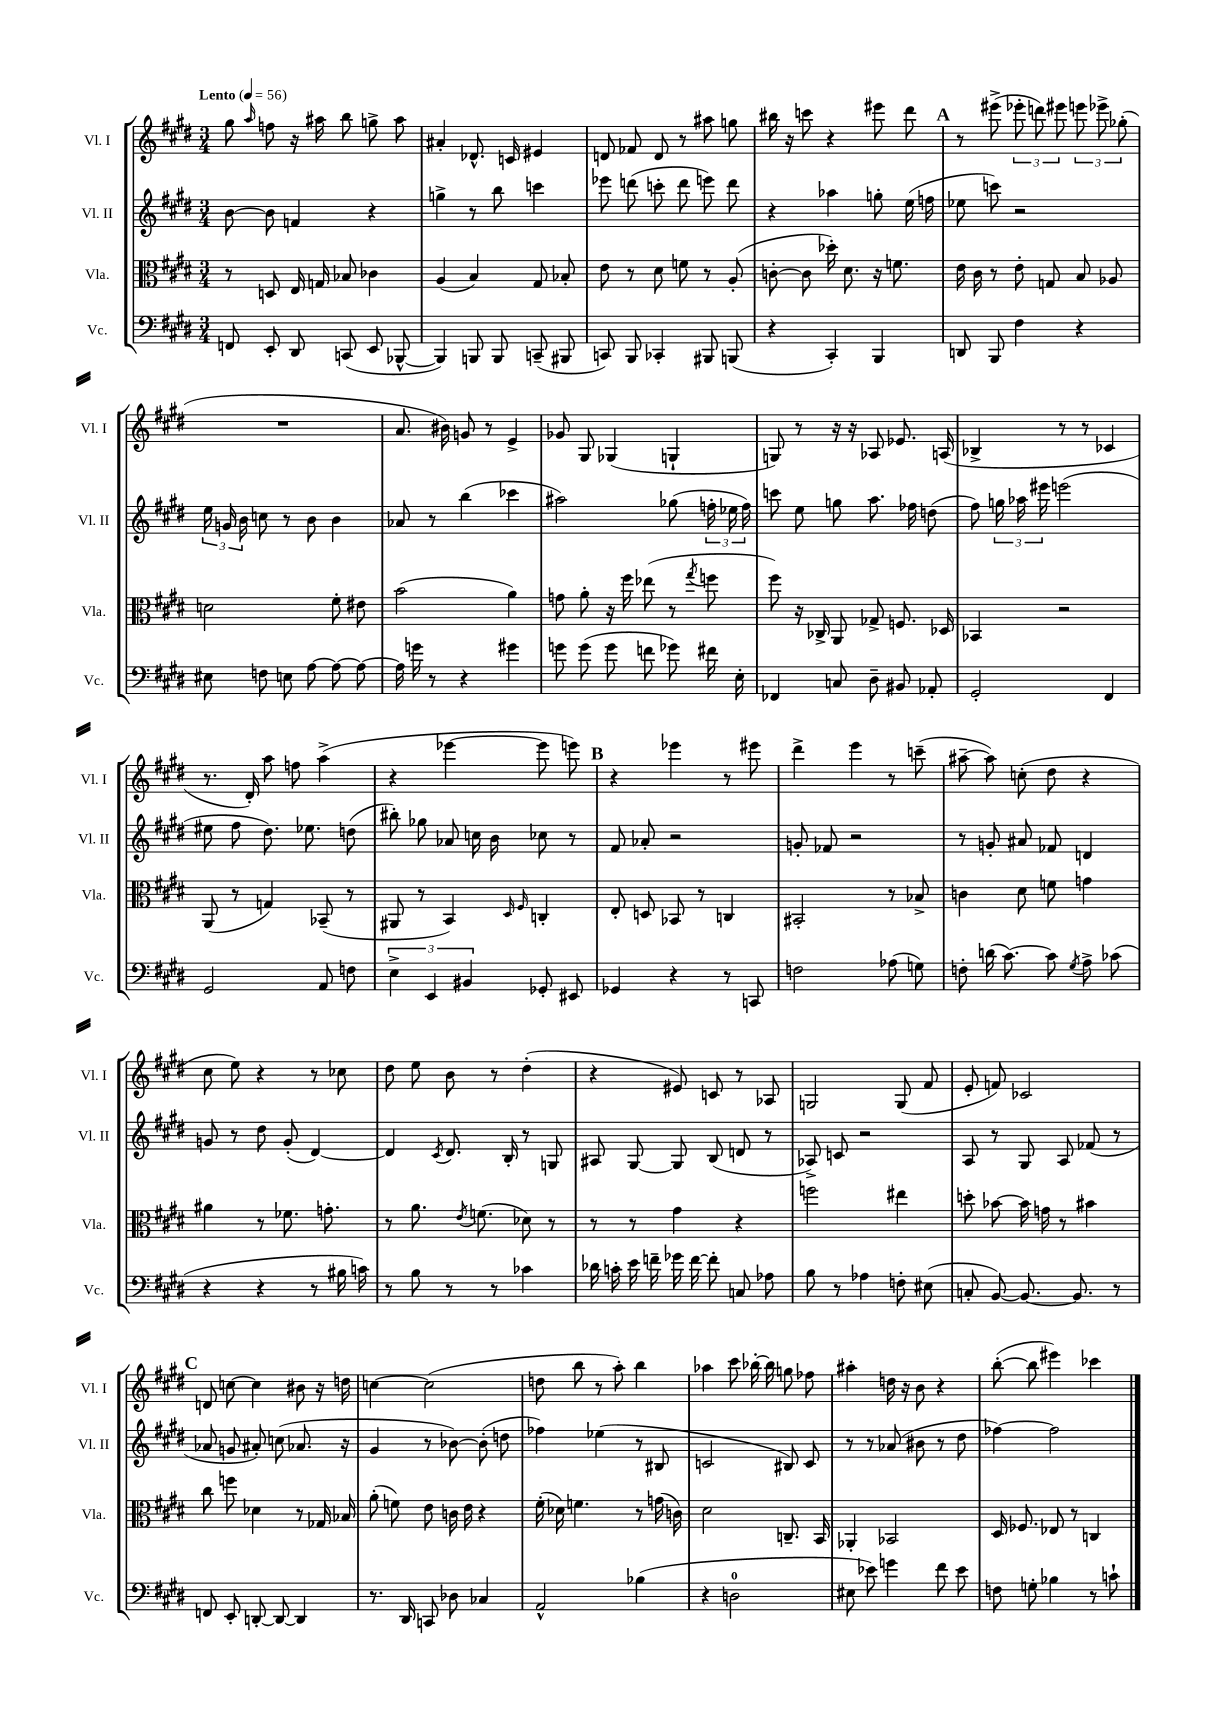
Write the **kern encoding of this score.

**kern	**kern	**kern	**kern
*part4	*part3	*part2	*part1
*staff4	*staff3	*staff2	*staff1
*I"Vc.	*I"Vla.	*I"Vl. II	*I"Vl. I
*I'Vc.	*I'Vla.	*I'Vl. II	*I'Vl. I
*clefF4	*clefC3	*clefG2	*clefG2
*k[f#c#g#d#]	*k[f#c#g#d#]	*k[f#c#g#d#]	*k[f#c#g#d#]
*M3/4	*M3/4	*M3/4	*M3/4
*MM56	*MM56	*MM56	*MM56
=1	=1	=1	=1
!	!	!	!LO:TX:a:B:t=Lento
8FFn/	8r	[8b\	8gg#\
.	.	.	16qqaa/
8EE'/	8Dn/	8b\]	8ffn\
8DD#/	16E/	4fn/	16r
.	16Gn/	.	16aa#X\
(8CCn/	8B-X/	.	8bb\
8EE/	4c-X\	4r	8ggn^\
[8BBB-X^^/	.	.	8aa#\
=2	=2	=2	=2
4BBB-/])	(4A/	4ggn^\	4a#X'/
8BBBn/	4B/)	8r	8.d-X^^/
8BBB/	.	8bb\	.
.	.	.	16cn/
(8CCn~/	8G#/	4cccn\	4e#X/
8BBB#X/	8B-X'/	.	.
=3	=3	=3	=3
8CCn/)	8e\	8eee-X\	8dn/
8BBB/	8r	(8dddn\	8f-X/
4CC-X'/	8d#\	8cccn'\	8d/
.	8fn\	8ddd\	8r
8BBB#X/	8r	8eeen\)	8aa#X\
(8BBBn/	(8A'/	8ddd\	8ggn\
=4	=4	=4	=4
4r	[8cn'\	4r	16bb#X\
.	.	.	16r
.	8c\]	.	8cccn\
4CC#'/)	16dd-X'\)	4aa-X\	4r
.	8.d#\	.	.
4BBB/	16r	8ggn'\	8eee#X\
.	8.fn\	.	.
.	.	(16ee\	8ddd#\
.	.	16ffn\	.
!!LO:REH:place=s1:t=A
=5	=5	=5	=5
8DDn/	16e\	8ee-X\	8r
.	16c#\	.	.
8BBB/	8r	8cccn\)	(8eee#X^\
4F#\	8e'\	2r	12eee-X'\
.	.	.	12dddn\)
.	8Gn/	.	.
.	.	.	12eee#X\
4r	8B/	.	12eeen\
.	.	.	12eee-X^\
.	8A-X/	.	.
.	.	.	(12gg-X'\
!!LO:LB:g=z
=6	=6	=6	=6
8E#X\	2dn\	24ee\	2.r
.	.	24gn/	.
.	.	24b\	.
8Fn\	.	8ccn\	.
8En\	.	8r	.
[8A\	.	8b\	.
8A\_	8f#'\	4b\	.
8A\_	8e#X\	.	.
=7	=7	=7	=7
16A\]	(2b\	8a-X/	8.a/
16gn\	.	.	.
8r	.	8r	.
.	.	.	16b#X\)
4r	.	(4bb\	8gn/
.	.	.	8r
4g#X\	4a\)	4ccc-X\	4e^/
=8	=8	=8	=8
8gn\	8gn\	2aa#X\)	8g-X/
(8g\	8a'\	.	8G#/
8g\	16r	.	(4G-X/
.	16ff#\	.	.
8fn\	(8ee-X\	.	.
8g-X\)	8r	(8gg-X\	4Gn`/
.	8qgg#/	.	.
16f#X\	8ffn\	24ffn'\	.
.	.	24ee-X\	.
16E'\	.	.	.
.	.	24ff\)	.
=9	=9	=9	=9
4FF-X/	8ff#\)	8cccn\	8Gn/)
.	16r	8ee\	8r
.	16C-X^/	.	.
8Cn/	8AA/	8ggn\	16r
.	.	.	16r
8D#~\	8G-X^/	8.aa\	8A-X/
8BB#X/	8.Fn/	.	8.e-X/
.	.	16ff-X\	.
8AA-X'/	.	(8ddn\	.
.	16D-X/	.	(16An/
=10	=10	=10	=10
2GG#'/	4BB-X/	8ff#\)	4B-X^/
.	.	24ggn\	.
.	.	24aa-X\	.
.	.	24eee#X\	.
.	2r	(2eeen\	8r
.	.	.	8r
4FF#/	.	.	4c-X/
!!LO:LB:g=z
=11	=11	=11	=11
2GG#/	(8AA/	8ee#X\	8.r
.	8r	8ff#\	.
.	.	.	16d#'/)
.	4Gn/)	8.dd#\)	8aa\
.	.	.	8ffn\
.	.	8.ee-X\	.
8AA/	(8BB-X~/	.	(4aa^\
8Fn\	8r	(8ddn\	.
=12	=12	=12	=12
6E^\	8AA#X/	8bb#X'\)	4r
.	8r	8gg-X\	.
6EE/	.	.	.
.	4BB/)	8a-X/	[4eee-X\
6BB#X/	.	.	.
.	.	16ccn\	.
.	.	16b\	.
.	16qqD#/	.	.
.	16qqF#/	.	.
8GG-X'/	4Cn'/	8cc-X\	8eee-\]
8EE#X/	.	8r	8eeen\)
!!LO:REH:place=s1:t=B
=13	=13	=13	=13
4GG-X/	8E'/	8f#/	4r
.	8Dn/	8a-X'/	.
4r	8BB-X/	2r	4eee-X\
.	8r	.	.
8r	4Cn/	.	8r
8CCn/	.	.	8eee#X\
=14	=14	=14	=14
2Fn\	2BB#X'/	8gn'/	4ddd#^\
.	.	8f-X/	.
.	.	2r	4eee\
(8A-X\	8r	.	8r
8Gn\)	8B-X^/	.	(8cccn~\
=15	=15	=15	=15
8Fn'\	4cn\	8r	[8aa#X~\
(16dn\	.	8gn'/	8aa#\])
[8.c#\)	.	.	.
.	8d#\	8a#X/	(8ccn'\
8c#\]	8fn\	8f-X/	8dd#\
8qG#/	.	.	.
8A^\	4gn\	4dn/	4r
(8c-X\	.	.	.
!!LO:LB:g=z
=16	=16	=16	=16
4r	4a#X\	8gn/	8cc#\
.	.	8r	8ee\)
4r	8r	8dd#\	4r
.	8.f-X\	(8g'/	.
8r	.	[4d#/)	8r
.	8.gn'\	.	.
16B#X\	.	.	8cc-X\
16cn\)	.	.	.
=17	=17	=17	=17
8r	8r	4d#/]	8dd#\
8B\	8.a\	.	8ee\
.	.	8qc#/	.
8r	.	8.d#/	8b\
.	8qe/	.	.
.	(8.fn\	.	.
8r	.	.	8r
.	.	16B'/	.
4c-X\	8d-X\)	8r	(4dd#'\
.	8r	8Gn/	.
=18	=18	=18	=18
16d-X\	8r	8A#X/	4r
16cn'\	.	.	.
16e\	8r	[8G#/	.
16fn~\	.	.	.
16g-X\	4g#\	8G#/]	8e#X/)
[16f\	.	.	.
8f'\]	.	(8B/	8cn/
8Cn/	4r	8dn/	8r
8A-X\	.	8r	8A-X/
=19	=19	=19	=19
8B\	2ffn\	8A-X^/)	2Gn/
8r	.	8cn/	.
4A-X\	.	2r	.
8Fn'\	4ee#X\	.	(8G/
(8E#X\	.	.	8f#/
=20	=20	=20	=20
8Cn'/	8ddn'\	8A/	8e'/
[8BB/)	[8b-X\	8r	8fn/)
8.BB/_	16b-\]	8G#/	2c-X/
.	16gn\	.	.
.	8r	8A/	.
8.BB/]	.	.	.
.	4b#X\	(8f-X/	.
8r	.	8r	.
!!LO:LB:g=z
!!LO:REH:place=s1:t=C
=21	=21	=21	=21
8FFn/	8cc#\	8a-X/	8dn/
8EE'/	8ffn\	8gn/	[8ccn\
[8DDn'/	4d-X\	8a#X'/)	4cc\]
8DD/_	.	(8ccn\	.
4DD/]	8r	8.a-X/	8b#X\
.	16G-X/	.	16r
.	16B-X/	16r	16ddn\
=22	=22	=22	=22
8.r	(8a'\	4g#/	[4ccn\
.	8fn\)	.	.
16DD#/	.	.	.
8CCn/	8e\	8r	(2cc\]
8D-X\	16cn\	[8b-X\)	.
.	16e\	.	.
4C-X/	4r	(8b-'\]	.
.	.	8ddn\	.
=23	=23	=23	=23
2AA^^/	(16f#'\	4ff-X\)	8ddn\
.	16d-X\)	.	.
.	4.fn\	.	8bb\
.	.	(4ee-X\	8r
.	.	.	8aa'\)
(4B-X\	8r	8r	4bb\
.	(16gn\	8B#X/	.
.	16cn\)	.	.
=24	=24	=24	=24
4r	2d#\	2cn/	4aa-X\
2Dn\	.	.	8ccc#\
.	.	.	[16bb-X'\
.	.	.	16bb-\]
.	8.Cn~/	8B#X/)	8ggn\
.	.	8c/	8ff-X\
.	16BB/	.	.
=25	=25	=25	=25
8E#X\	4AA-X'/	8r	4aa#X'\
8e-X\)	.	8r	.
4gn\	2BB-X/	(8a-X/	16ddn\
.	.	.	16r
.	.	8b#X\	8b\
8f#\	.	8r	4r
8e-\	.	8dd#\	.
=26	=26	=26	=26
8Fn\	16D#/	[4ff-X\)	([8bb'\
.	8.F-X/	.	.
8Gn'\	.	.	8bb\]
4B-X\	8E-X/	2ff-\]	4eee#X\)
.	8r	.	.
8r	4Cn/	.	4ccc-X\
8cn`\	.	.	.
==	==	==	==
*-	*-	*-	*-
